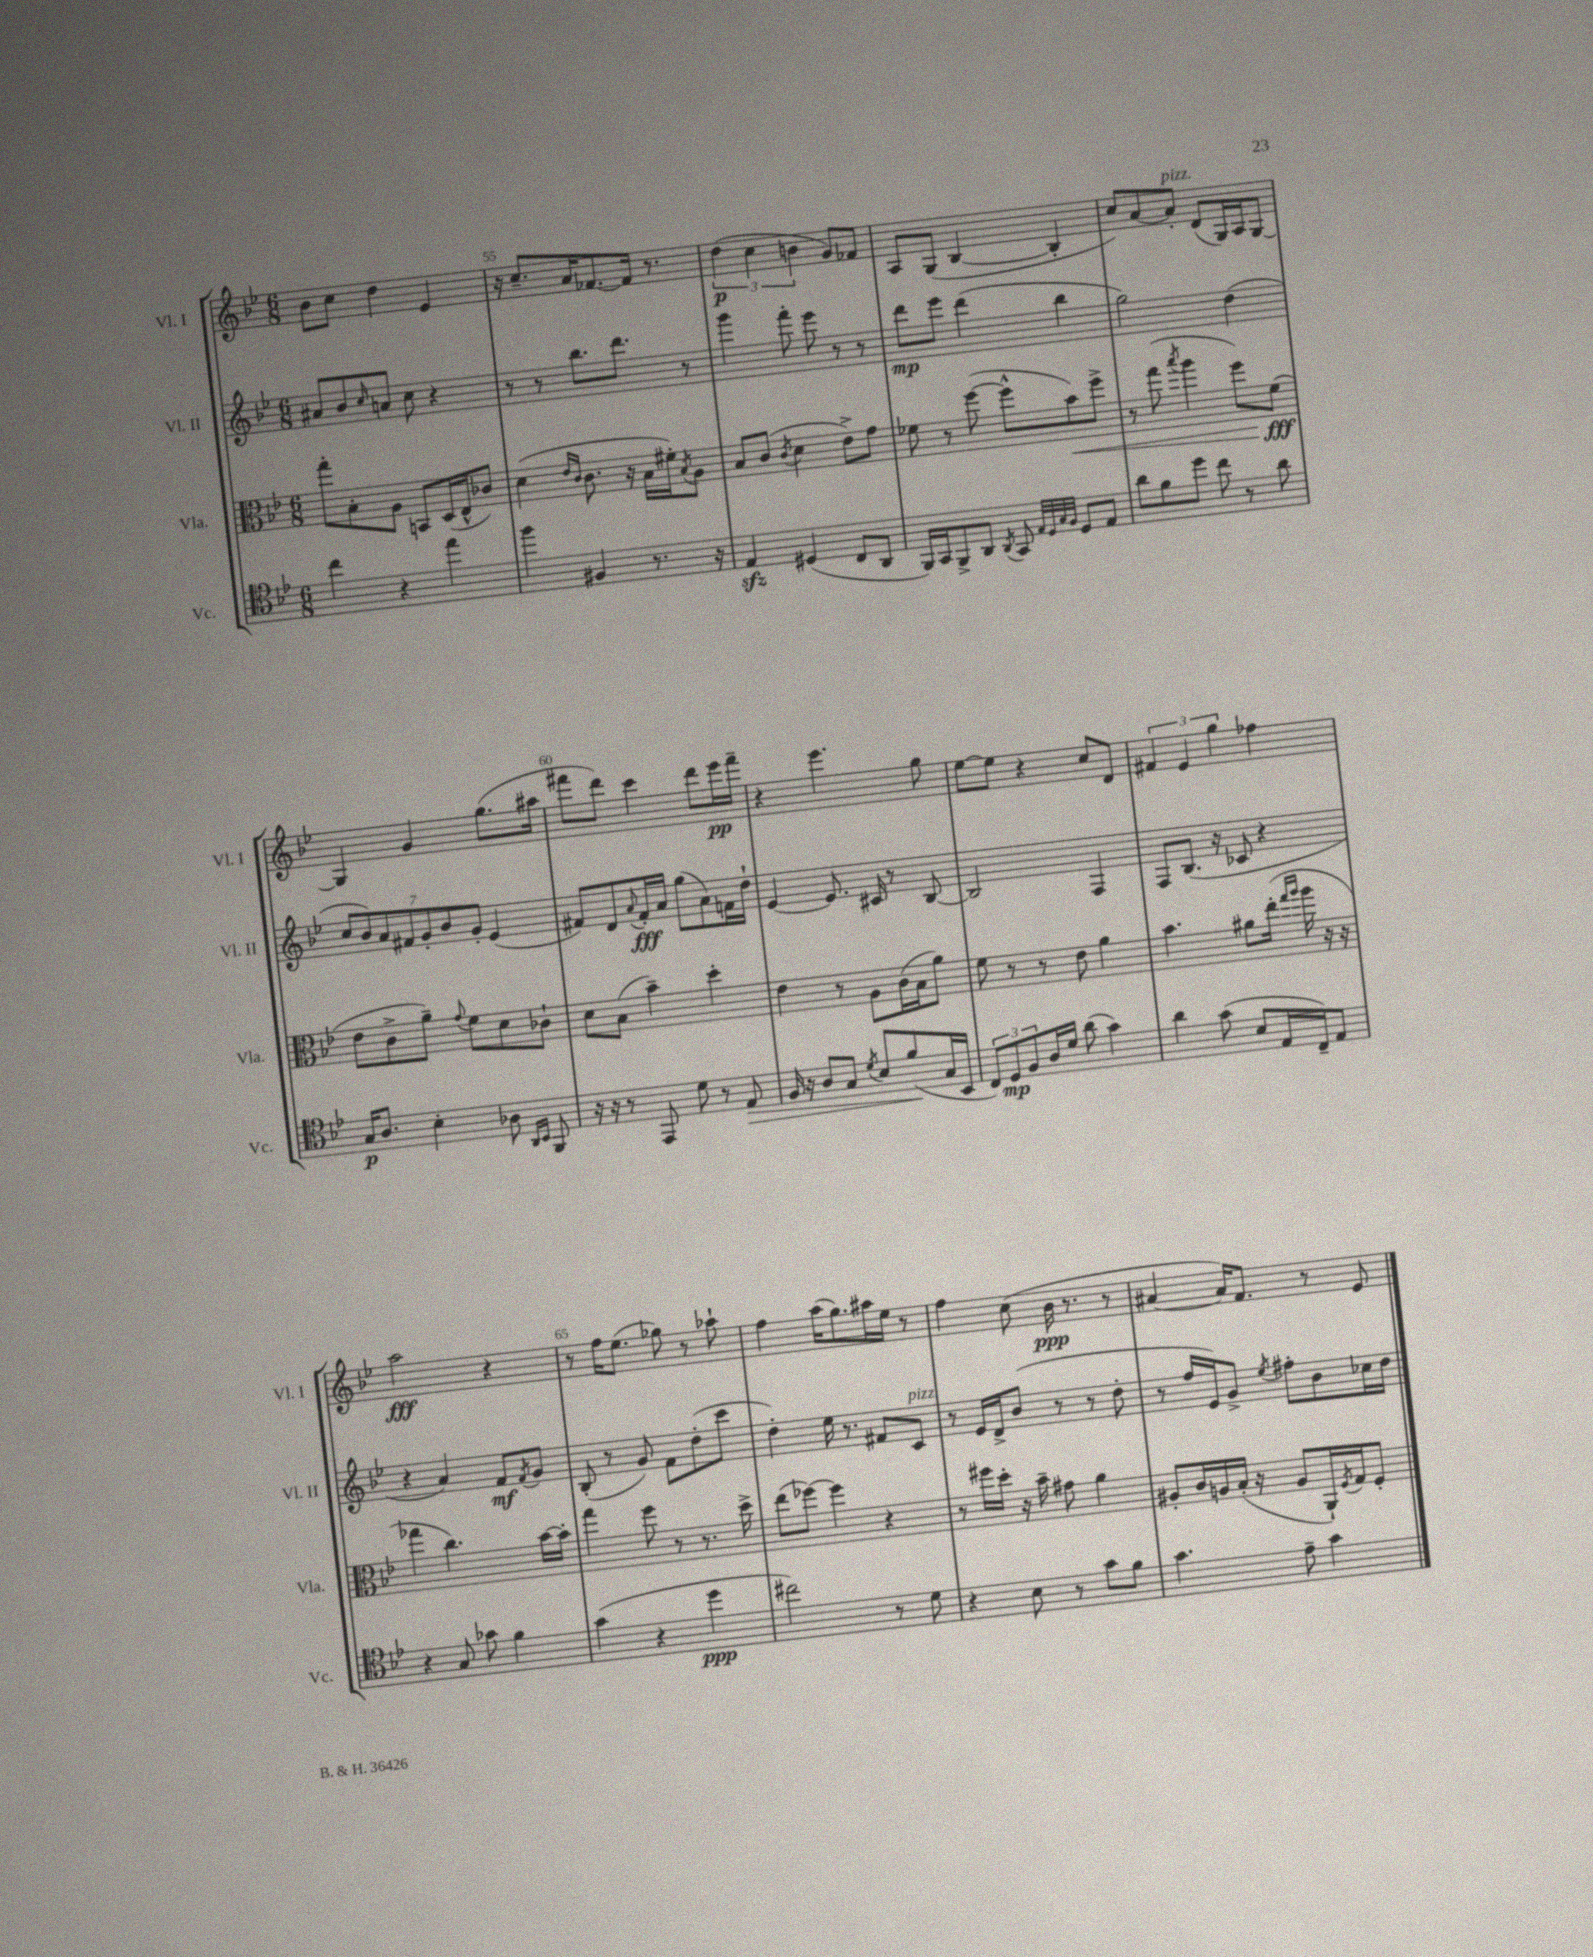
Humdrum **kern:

**kern	**kern	**kern	**kern
*staff4	*staff3	*staff2	*staff1
*clefC4	*clefC3	*clefG2	*clefG2
*k[b-e-]	*k[b-e-]	*k[b-e-]	*k[b-e-]
*M6/8	*M6/8	*M6/8	*M6/8
4cc\	8gg'\L	8a#/L	8b-\L
.	8B-'\	8b-/	8cc\J
.	.	16qqcc/	.
4r	8A\J	8a/J	4dd\
.	8BB/L	8cc\	.
4ee-\	(16D/L	4r	4e-/
.	16E-^^/J	.	.
.	8c-/J)	.	.
=	=	=	=
4ff\	(4d\	8r	16r
.	.	.	8.cc~/L
.	.	8r	.
.	16qqe-/LL	.	.
.	16qqc/JJ	.	.
4F#/	8.c\	8.bb-\L	16a/K
.	.	.	[8.f-/
.	16r	8.ddd\J	.
8.r	16B-\LL	.	16f-/]Jk
.	16f#'\J)	.	8.r
.	8qB-/	.	.
.	8A\J	8r	.
16r	.	.	.
=	=	=	=
4E-/	8B-/L	4ggg\	(6dd\
.	(8c/J	.	.
.	.	.	6cc\
.	8qc/	.	.
(4D#/	4d\	8fff'\	.
.	.	.	6b\
.	.	8eee-\	.
8C/L	8e-^\L)	8r	8g/L)
8AA/J	8g\J	8r	8f-/J
=	=	=	=
16FF/LL)	8f-\	8ddd\L	8A/L
16GG/J	.	.	.
8FF^/	8r	8eee-\J	(8G/J
8AA/J	([8ff\	(4ddd\	[4B-/
8qAA/	.	.	.
8GG/	8ff^^\]L	.	.
32qqE-/LLL	.	.	.
32qqD/	.	.	.
32qqG/	.	.	.
32qqF/JJJ	.	.	.
8D/L	8b-\)	4bb-\	4B-'/]
8E-/J	8ff^\J	.	.
=	=	=	=
8a\L	8r	2gg\)	8cc/L)
8f\	(8gg\	.	[8a/
.	8qbb-/	.	.
8dd\J	4aa\	.	8a'/]J
8cc\	.	.	(8d/L
8r	8ff\L)	(4dd\	16G/L)
.	.	.	16A/J
8a\	(8f\J	.	[8G/J
=	=	=	=
16G/LK	8e-\L	14cc/L	4G/]
8.A/J	.	.	.
.	.	14b-/)	.
.	8c^\	.	.
.	.	14a/	.
.	.	14f#/	.
4B-'\	8a~\J)	.	4g/
.	.	14g'/	.
.	.	14b-/	.
.	8qqg/	.	.
.	8f\L	.	.
.	.	14g'/J	.
8A-\	8d\	(4e-/	(8.gg\L
16qqAA/LL	.	.	.
16qqBB-/JJ	.	.	.
8FF/	8c-`\J	.	.
.	.	.	16aa#\Jk
=	=	=	=
16r	8d\L	8f#/L)	8fff#\L
16r	.	.	.
8r	(8B-\J	8d/	8ddd\J)
.	.	8qqa/	.
8EE-/	4b-~\)	16f#'/L	4ccc\
.	.	16a/JJ	.
8d\	.	(8gg\L	.
8r	4dd'\	8a\)	8ddd\L
8E-/	.	16f\L	16eee-\L
.	.	16dd`\JJ	16fff#~\JJ
=	=	=	=
16F/	4e-\	[4e-/	4r
16r	.	.	.
8A/L	.	.	.
8G/J	8r	8.e-/]	4.eee-\
8qd/	.	.	.
8B-/L	8A\L	.	.
.	.	16c#/	.
(8f/	(16c\L	8r	.
.	16B-\J	.	.
16G/L	8a\J)	[8B-/	8gg\
16BB-/JJ	.	.	.
=	=	=	=
12C/L)	8f\	2B-/]	[8ee-\L
12D/	.	.	.
.	8r	.	8ee-\]J
12F/	.	.	.
16A/L	8r	.	4r
16d/JJ	.	.	.
(8a\	8e-\	.	.
4g\)	4a\	4F/	8cc/L
.	.	.	8d/J
=	=	=	=
4a\	4.b-\	8F/L	6f#/
.	.	(8.B-/J	.
.	.	.	6e-/
(8g\	.	.	.
.	.	16r	.
.	.	.	6gg\
8B-/L	8a#\L	8c-/	.
16E-/L	(16ee-'\Jk	4r	4ff-\
.	16qqgg/LL	.	.
.	16qqaa/JJ	.	.
16C~/J)	16aa\	.	.
8E-/J	16r	.	.
.	16r	.	.
=	=	=	=
4r	4gg-\	4r	2aa\
8G/	4.cc\)	4a/)	.
8g-\	.	.	.
4f\	.	8f/L	4r
.	.	8qf/	.
.	[16b-\LL	8g/J	.
.	16b-'\]JJ	.	.
=	=	=	=
(4g\	4gg\	(8B-'/	8r
.	.	8r	16ff\LK
.	.	.	(8.ee-\J
4r	8ff\	8g/)	.
.	8r	8f\L	8gg-\)
4dd\	8.r	(8dd'\	8r
.	.	8ccc\J	8aa-`\
.	16dd^\	.	.
=	=	=	=
2cc#\)	(8ee-\L	4dd'\)	4ff\
.	[8ff-\J)	.	.
.	4ff-\]	16ee-\	(16aa\LK
.	.	8.r	8.gg\)
8r	4r	8f#/L	16aa#\L
.	.	.	16ee-\JJ
8d\	.	8c/J	8r
=	=	=	=
4r	8r	8r	4ff\
.	16ff#\LL	16e-/LL	.
.	16dd'\JJ	16d^/J	.
8B-\	16r	(8b-/J	(8cc\
.	16b-~\	.	.
8r	8g#\	8r	16b-\
.	.	.	8.r
8g\L	4a\	8r	.
8f\J	.	8dd'\	8r
=	=	=	=
4.g\	8A#'/L	8r	[4a#/
.	16c/L	16ff/LL	.
.	16A/	16e-/J)	.
.	(16B-'/JJ	8g^/J	16a#/]LK)
.	16r	.	8.f/J
.	.	8qee-/	.
8e-~\	8A/L	8ff#'\L	.
4g\	16AA`/L)	8b-\	8r
.	8qF/	.	.
.	16G/J	.	.
.	8F'/J	16cc-\L	8e-/
.	.	16dd\JJ	.
==	==	==	==
*-	*-	*-	*-
